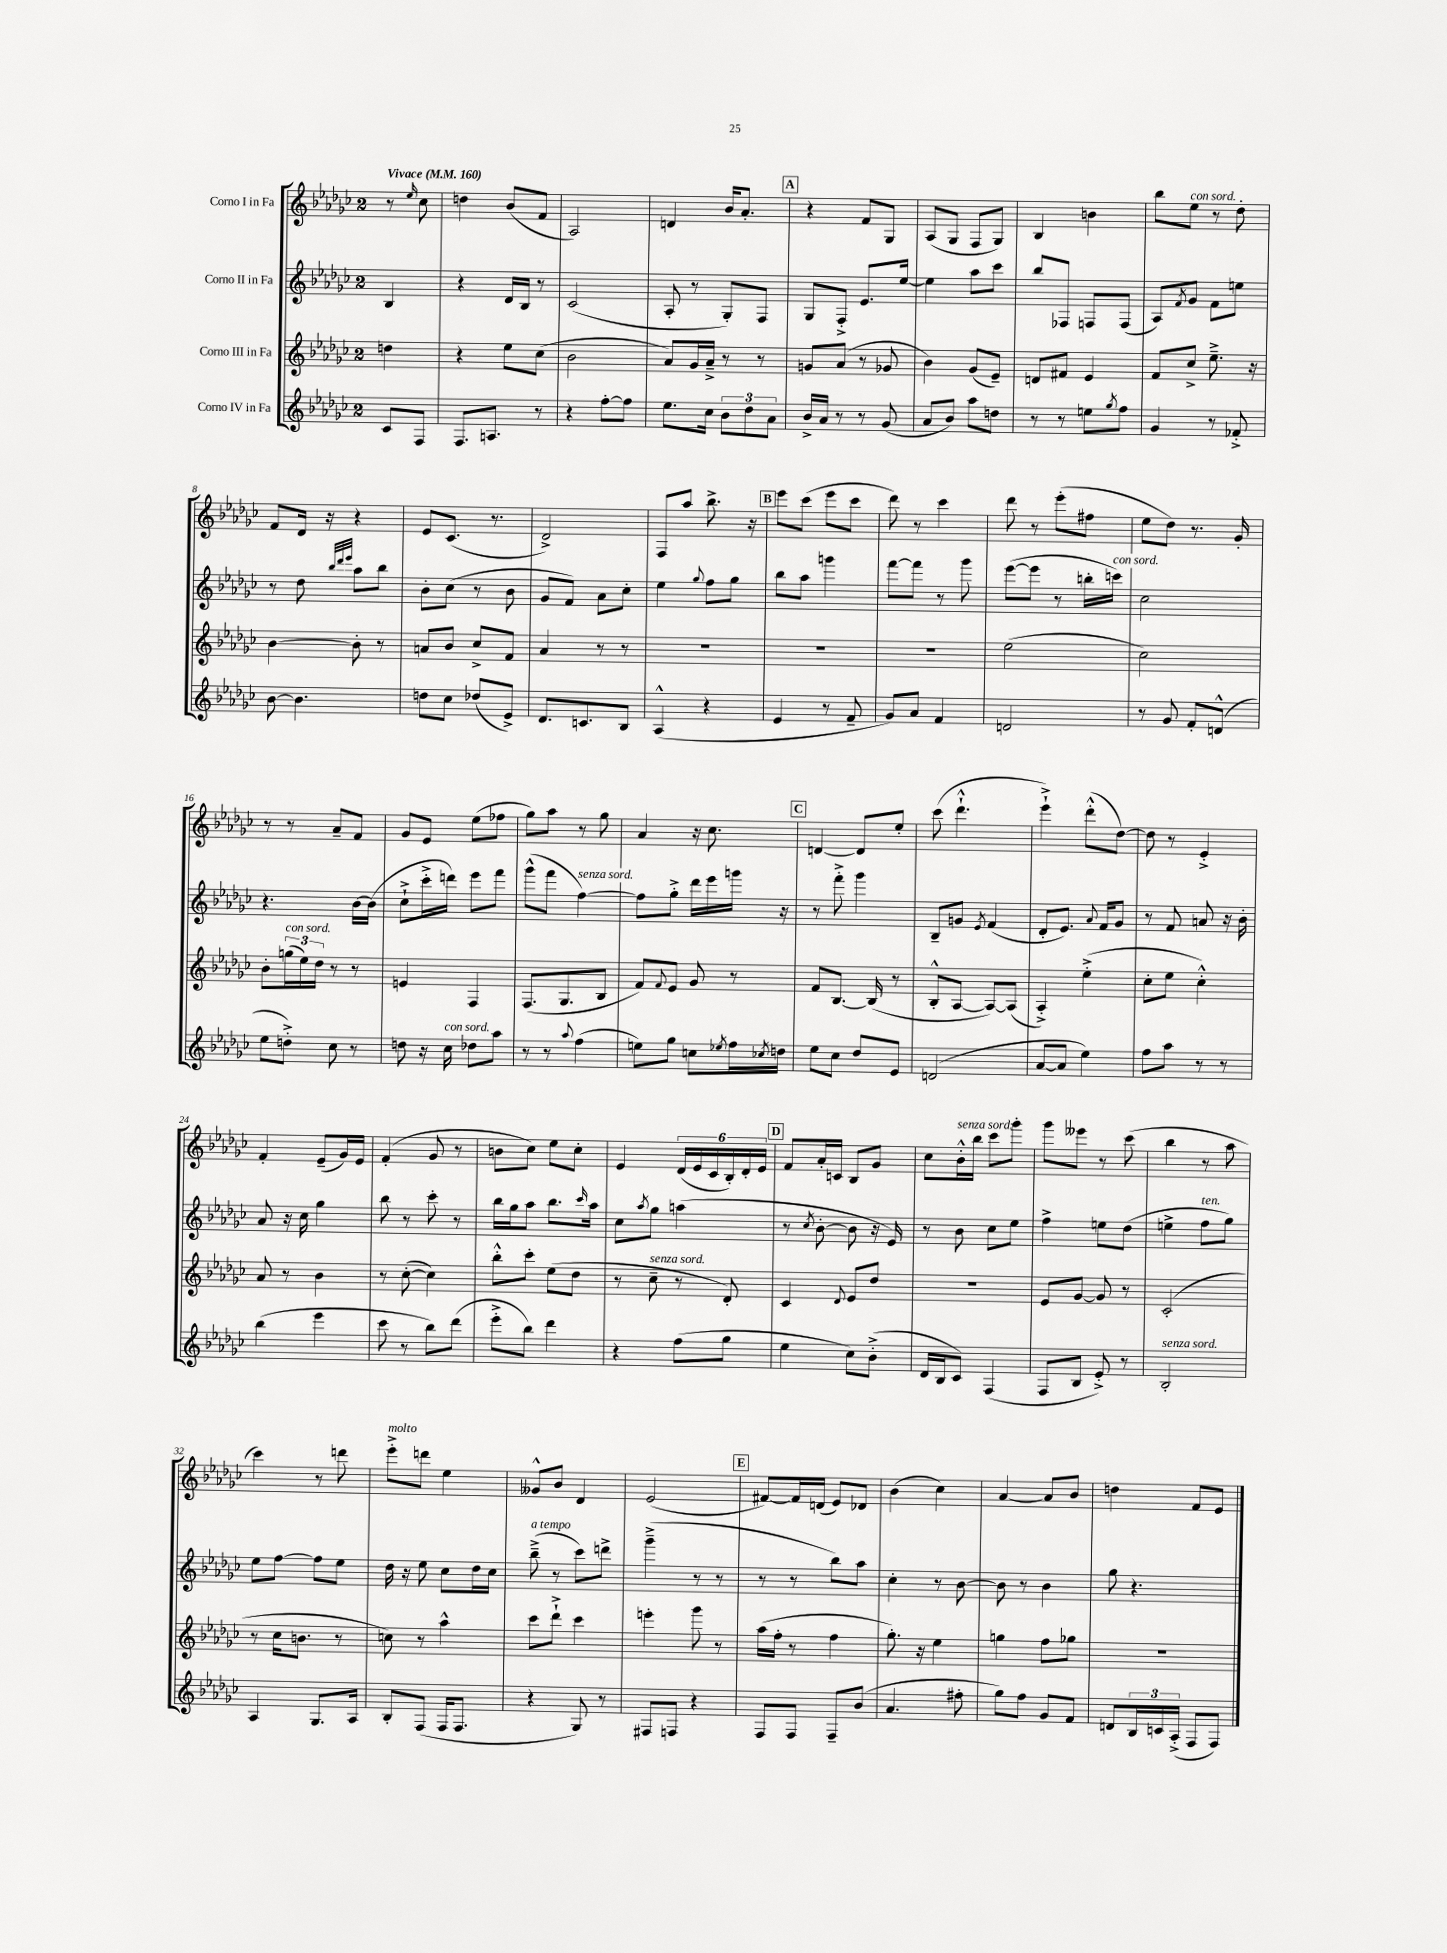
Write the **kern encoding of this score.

**kern	**kern	**kern	**kern
*staff4	*staff3	*staff2	*staff1
*clefG2	*clefG2	*clefG2	*clefG2
*k[b-e-a-d-g-c-]	*k[b-e-a-d-g-c-]	*k[b-e-a-d-g-c-]	*k[b-e-a-d-g-c-]
*M2/4	*M2/4	*M2/4	*M2/4
*MM160	*MM160	*MM160	*MM160
8c-	4dd	4B-	8r
.	.	.	16qqee-
8F	.	.	8cc-
=	=	=	=
8.F	4r	4r	4dd
8.A	.	.	.
.	8ee-	16d-	(8b-
.	.	16B-	.
8r	(8cc-	8r	8f
=	=	=	=
4r	2b-	(2c-	2A-)
[8ff'	.	.	.
8ff]	.	.	.
=	=	=	=
8.ee-	8a-)	8A-'	4d
.	16g-	8r	.
16cc-	16a-~^	.	.
12b-	8r	8G-')	16b-
.	.	.	8.a-'
12dd-	.	.	.
.	8r	8F	.
12a-	.	.	.
=	=	=	=
16b-^	8g	8G-	4r
16a-	.	.	.
8r	(8a-	8F'^	.
8r	8r	8.e-	8f
(8g-	8g-	.	8G-
.	.	[16ee-	.
=	=	=	=
8a-	4b-)	4ee-]	(8A-
8b-)	.	.	8G-
8aa-	(8g-	8aa-	8F
8dd	8e-~)	8ccc-	8G-)
=	=	=	=
8r	8d	8bb-	4B-
8r	8f#	8F-	.
8ee	4e-	8F	4b
8qgg-	.	.	.
8ff	.	(8F	.
=	=	=	=
4g-	8f	8A-)	8bb-
.	.	8qf	.
.	8cc-^	8g-	8ee-
8r	8.ee-~^	8f	8r
8f-'^	.	8ee	8dd-'
.	16r	.	.
=	=	=	=
[8b-	[4b-	8r	8f
4.b-]	.	8dd-	16d-
.	.	.	16r
.	.	32qqbb-	.
.	.	32qqddd-	.
.	.	32qqeee-	.
.	8b-']	8aa-	4r
.	8r	8bb-	.
=	=	=	=
8dd	8a	8b-'	8e-
8cc-	8b-	(8cc-	(8.c-
(8dd-	8cc-^	8r	.
.	.	.	8.r
8e-^)	8f	8b-	.
=	=	=	=
8.d-	4a-	8g-	2d-^)
.	.	8f)	.
8.c	.	.	.
.	8r	8a-	.
8B-	8r	8cc-'	.
=	=	=	=
(4A-^^	2r	4ee-	8F
.	.	.	8aa-
.	.	8qqgg-	.
4r	.	8ff	8.bb-^
.	.	8gg-	.
.	.	.	16r
=	=	=	=
4e-	2r	8bb-	8eee-
.	.	8aa-	(8ccc-
8r	.	4ggg	8eee-
8f~	.	.	8ccc-
=	=	=	=
8g-)	2r	[8fff	8ddd-)
8a-	.	8fff]	8r
4f	.	8r	4ccc-
.	.	8ggg-	.
=	=	=	=
2d	(2ee-	([8eee-	8ddd-
.	.	8eee-]	8r
.	.	8r	(8eee-'
.	.	16bb'	8ff#
.	.	16ccc)	.
=	=	=	=
8r	2cc-)	2cc-	8ee-
8g-	.	.	8dd-)
8f'	.	.	8.r
(8d^^	.	.	.
.	.	.	16g-'
=	=	=	=
8ee-	8b-'	4.r	8r
8dd'^)	(24gg	.	8r
.	24ee-)	.	.
.	24dd-	.	.
8cc-	8r	.	8a-~
8r	8r	[16b-	8f
.	.	(16b-]	.
=	=	=	=
8dd	4e	8cc-`^	8g-
16r	.	16ccc-'^	8e-
16cc-	.	16ddd)	.
8dd-	4F	8eee-	(8ee-
8aa-	.	8fff	8ff-
=	=	=	=
8r	(8.F	(8ggg-^^	8gg-)
8r	.	8fff	8aa-
.	8.G-	.	.
8qqaa-	.	.	.
(4ff	.	[4ff)	8r
.	8B-	.	8gg-
=	=	=	=
8ee)	8f)	8ff]	4a-
.	8qqf	.	.
8gg-	8e-	8gg-'^	.
8cc	8g-	16ddd-	16r
.	.	16eee-	8.cc-
8qee-	.	.	.
16ff	8r	16ggg	.
8qcc-	.	.	.
16dd	.	16r	.
=	=	=	=
8ee-	8f	8r	[4d
8cc-	[8.B-	8fff'^	.
8dd-	.	4ggg-	8d]
.	(16B-]	.	.
8e-	8r	.	8ee-'
=	=	=	=
(2d	8B-'^^	8B-~	(8ccc-
.	[8A-	8g	4.ddd-`^^
.	.	8qe-	.
.	8A-_)	(4f	.
.	(8A-]	.	.
=	=	=	=
[8a-	4A-'^)	8d-'	4eee-`^)
8a-]	.	8.e-)	.
4ee-)	(4ee-'^	.	(8ddd-'^^
.	.	8qqa-	.
.	.	16f	.
.	.	8g-	[8dd-)
=	=	=	=
8ff	8cc-'	8r	8dd-]
8aa-	8ee-	8f	8r
8r	4cc-'^^)	8a	4e-'^
8r	.	16r	.
.	.	16b-'	.
=	=	=	=
(4bb-	8a-	8a-	4f'
.	8r	16r	.
.	.	16cc-	.
4eee-	4b-	4gg-	(8e-~
.	.	.	16g-)
.	.	.	16e-
=	=	=	=
8ccc-	8r	8bb-	(4f'
8r	([8cc-'	8r	.
8bb-)	4cc-])	8ccc-'	8g-
(8ddd-	.	8r	8r
=	=	=	=
8eee-'^	8bb-'^^	16bb-	8b
.	.	16gg-	.
8bb-)	8ccc-'	8aa-	8cc-)
4ddd-	(8ee-	8.bb-	8ee-
.	8dd-	.	8cc-'
.	.	16qqccc-	.
.	.	16aa-	.
=	=	=	=
4r	8r	8cc-	4e-
.	.	8qaa-	.
.	8cc-~	8gg-	.
(8ff	8r	(4aa	(24d-
.	.	.	24e-
.	.	.	24c-
8gg-	8d-')	.	24B-')
.	.	.	24d-'
.	.	.	24e-
=	=	=	=
4ee-	4c-	8r	8f
.	.	8qcc-	.
.	.	[8b-'	16a-'
.	.	.	16c
.	8qqd-	.	.
8cc-)	8e-	8b-]	8B-
(8b-'^	8dd-	16r	8g-
.	.	16e-)	.
=	=	=	=
16d-	2r	8r	8cc-
16B-	.	.	.
8c-)	.	8b-	16b-'^^
.	.	.	16bb-
(4F	.	8cc-	8ccc-
.	.	8ee-	8ggg-'
=	=	=	=
8F	8e-	4ff^	8ggg-
8B-	[8g-	.	8eee--
8e-'^)	8g-]	8ee	8r
8r	8r	(8dd-	(8ccc-
=	=	=	=
2B-'	(2c-'	4ee^	4bb-
.	.	8ff	8r
.	.	8gg-)	8aa-
=	=	=	=
4A-	8r	8ee-	4ccc-)
.	16cc-	[8ff	.
.	8.b	.	.
8.G-	.	8ff]	8r
.	8r	8ee-	8ddd
16A-	.	.	.
=	=	=	=
8B-'	8cc)	16dd-	8eee-'^
.	.	16r	.
(8F	8r	8ee-	8ddd
16F	4aa-^^	8cc-	4ee-
8.F	.	.	.
.	.	16dd-	.
.	.	16cc-	.
=	=	=	=
4r	8ccc-	(8bb-~^	8g--^^
.	8ddd-`^	8r	8b-
8G-)	4ccc-	8ccc-)	4d-
8r	.	8ddd^	.
=	=	=	=
8F#	4eee'	(4ggg-~^	(2e-
8F	.	.	.
4r	8ggg-	8r	.
.	8r	8r	.
=	=	=	=
8F	(16aa-	8r	[8f#)
.	16ff'	.	.
8F	8r	8r	16f#]
.	.	.	(16d
8F~	4ff	8bb-)	8e-)
(8b-	.	8aa-	8d-
=	=	=	=
4.a-	8.gg-')	4cc-'	(4b-
.	16r	.	.
.	4ee-	8r	4cc-)
8ff#'	.	[8b-	.
=	=	=	=
8gg-)	4gg	8b-]	[4a-
8ff	.	8r	.
8g-	8ff	4b-	8a-]
8f	8gg-	.	8b-
=	=	=	=
8d	2r	8gg-	4dd
24B-	.	4.r	.
24c	.	.	.
(24A-'^	.	.	.
8F	.	.	8f
8F)	.	.	8e-
==	==	==	==
*-	*-	*-	*-
